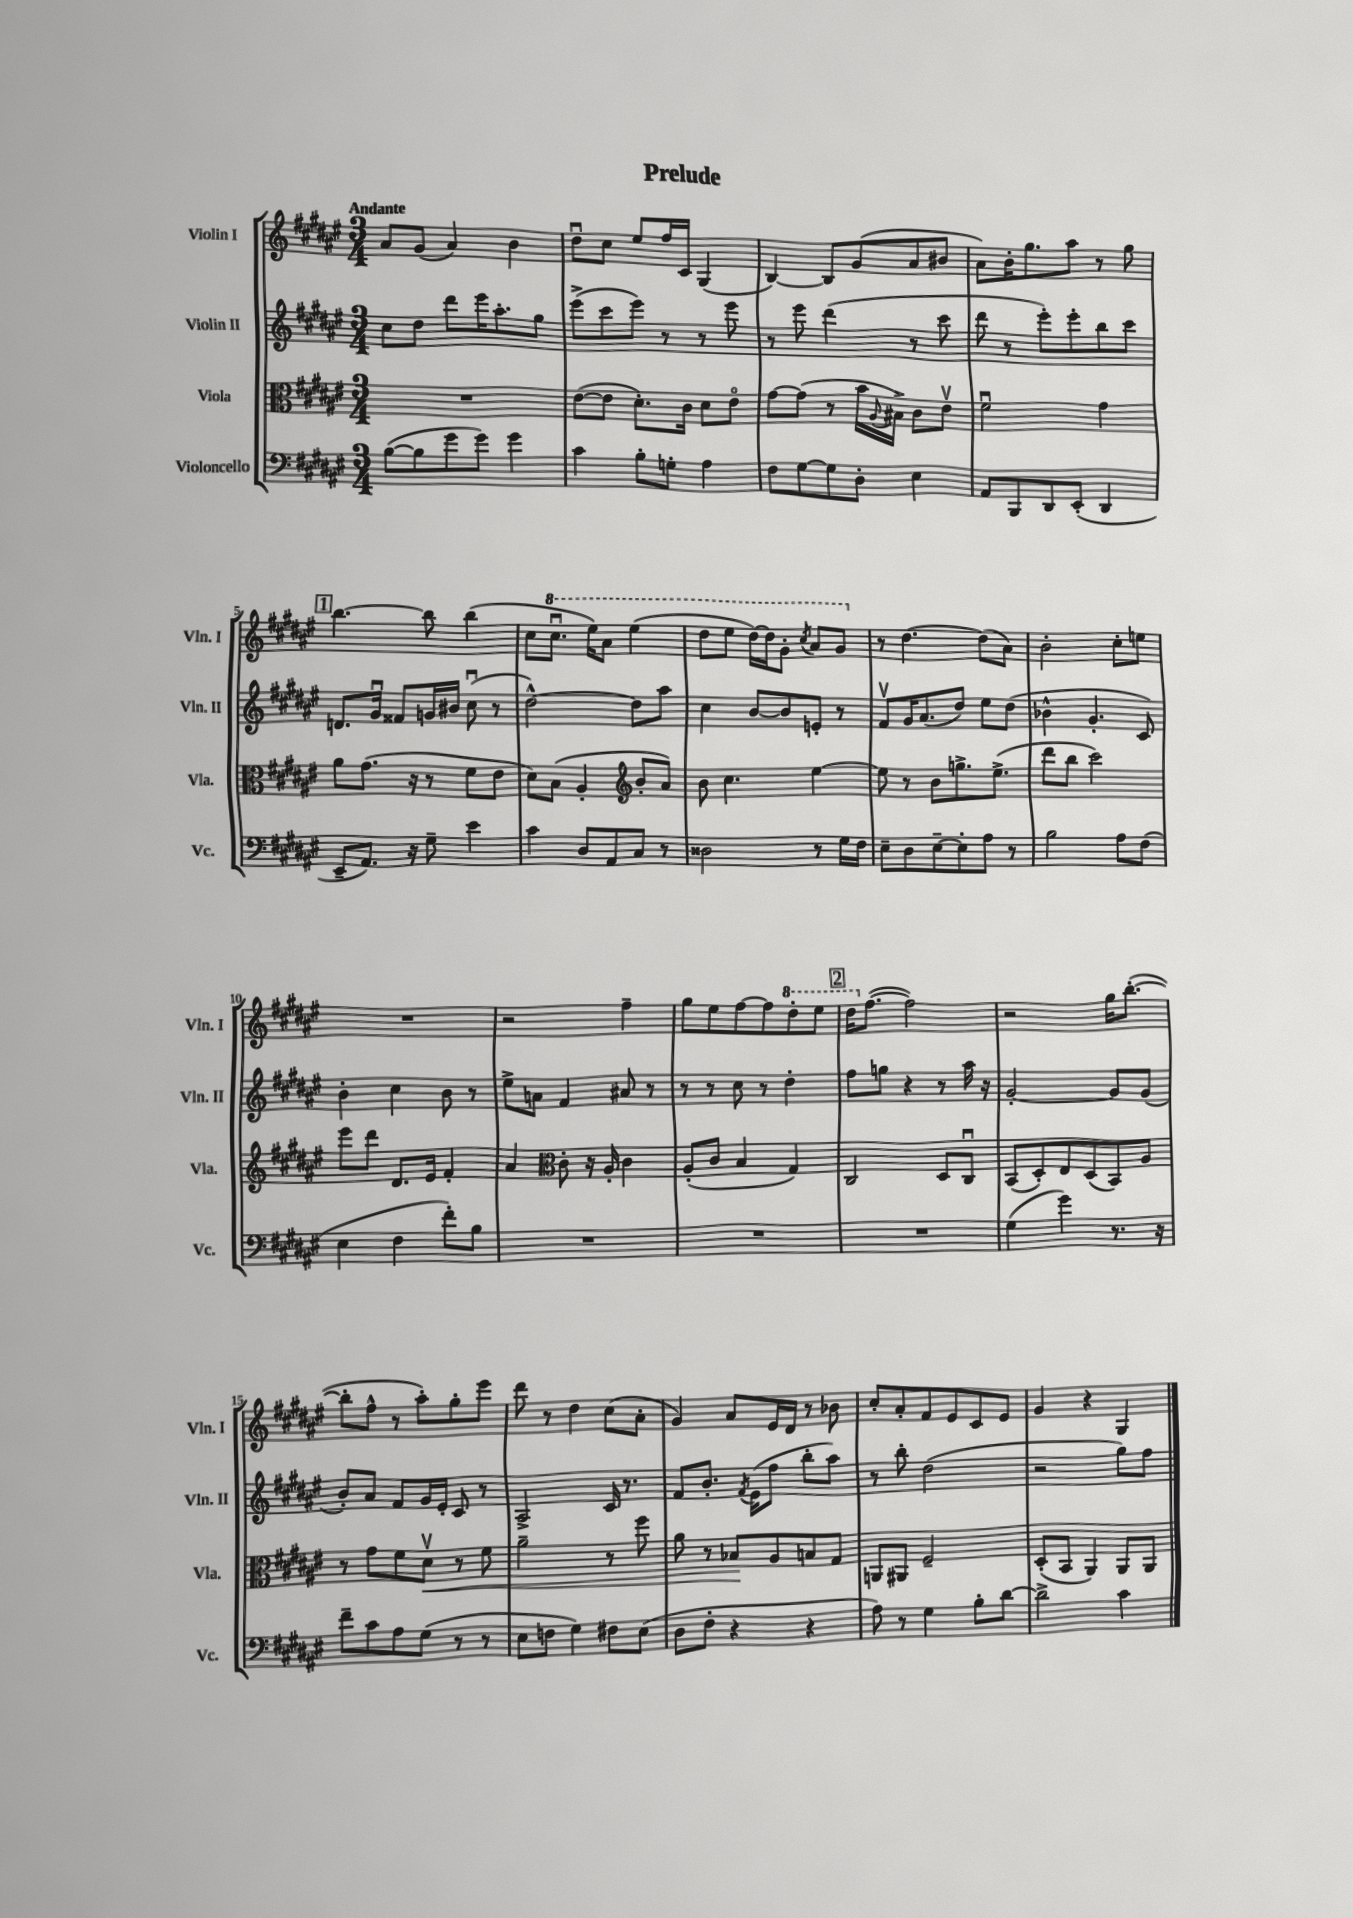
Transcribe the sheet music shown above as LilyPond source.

\header { title = "Prelude" }
<<
\new StaffGroup <<
\new Staff = "s0" \with { instrumentName = "Violin I" shortInstrumentName = "Vln. I" } {
    \clef treble \key fis \major \numericTimeSignature \time 3/4 \tempo "Andante"
    ais'8 gis'8( ais'4) b'4 |
    dis''8\downbow cis''8 eis''8 fis''16 cis'16 gis4( |
    b4~) b8 gis'8( ais'8 bis'8 |
    ais'8) b'16-. gis''8. ais''8 r8 gis''8 |
    \mark \markup { \box "1" } b''4.~ b''8 b''4( |
    cis''8 \ottava #1 cis'''8.\downbow eis'''16) ais''8 eis'''4( |
    dis'''8 eis'''8 dis'''16~) dis'''16 gis''8-. \acciaccatura { cis'''8 } ais''8 gis''8 \ottava #0 |
    r8 dis''4.~ dis''8( ais'8) |
    b'2-. cis''8-. e''8 |
    R2. |
    r2 fis''4-- |
    gis''8 eis''8 fis''8~ fis''8 \ottava #1 dis'''8-. eis'''8 |
    \mark \markup { \box "2" } dis'''16 \ottava #0 fis''8.~( fis''2) |
    r2 gis''16 b''8.~-.( |
    b''8-. fis''8-^ r8 ais''8-.) gis''8-. eis'''8 |
    dis'''8 r8 dis''4 cis''8( ais'8-. |
    gis'4) ais'8 eis'16 dis'16 r8 bes'8 |
    cis''8-. ais'8-. fis'8 eis'8 cis'8 eis'8 |
    gis'4 r4 gis4 \bar "|." |
}
\new Staff = "s1" \with { instrumentName = "Violin II" shortInstrumentName = "Vln. II" } {
    \clef treble \key fis \major \numericTimeSignature \time 3/4
    cis''8 dis''8 dis'''8 eis'''16 ais''8.-. gis''8 |
    eis'''8->( cis'''8 eis'''8) r8 r8 eis'''8 |
    r8 eis'''8 dis'''4( r8 cis'''8 |
    dis'''8 r8 eis'''8-.) eis'''8-. b''8 cis'''8 |
    \mark \markup { \box "1" } d'8. gis'16\downbow fisis'8 g'16 bis'16 cis''8\downbow( r8 |
    dis''2~-^) dis''8 ais''8 |
    cis''4 b'8~ b'8 e'8-. r8 |
    fis'8\upbow gis'16 ais'8.( dis''8) eis''8 dis''8( |
    bes'4-^ gis'4.-. cis'8) |
    b'4-. cis''4 b'8 r8 |
    eis''8-> a'8 fis'4 ais'8 r8 |
    r8 r8 cis''8 r8 dis''4-. |
    \mark \markup { \box "2" } fis''8 g''8 r4 r8 ais''16 r16 |
    gis'2~-. gis'8 gis'8( |
    b'8-.) ais'8 fis'8 gis'16 eis'16-. cis'8 r8 |
    ais2-> cis'16 r8. |
    fis'8 b'8.-. \acciaccatura { fis'8 } eis'16( fis''8 b''8-. ais''8) |
    r8 b''8-. dis''2( |
    r2 gis''8) fis''8 \bar "|." |
}
\new Staff = "s2" \with { instrumentName = "Viola" shortInstrumentName = "Vla." } {
    \clef alto \key fis \major \numericTimeSignature \time 3/4
    R2. |
    eis'8~( eis'8 dis'8.-.) cis'16 dis'8 eis'8\flageolet |
    gis'8~ gis'8( r8 b'16 \appoggiatura { ais8 } bis16->) cis'8 eis'8\upbow |
    fis'2\downbow gis'4 |
    \mark \markup { \box "1" } ais'8 gis'8.( r16 r8 fis'8 eis'8 |
    dis'8) b8( ais4-. \clef treble b'8-. ais'8) |
    b'8 cis''4. eis''4~ |
    eis''8 r8 b'8 g''8.-> eis''8.->( |
    dis'''8 b''8 cis'''2) |
    eis'''8 dis'''8 dis'8. eis'16 fis'4-. |
    ais'4 \clef alto cis'8-. r16 ais16-. cis'4 |
    ais8-.( cis'8 b4 gis4) |
    \mark \markup { \box "2" } cis2 dis8 cis8\downbow |
    b,8( dis8-.) eis8 dis8( b,8) ais8 |
    r8 gis'8 fis'8 dis'8\upbow\< r8 fis'8 |
    ais'2-- r8 fis''8 |
    ais'8 r8 bes8\! ais8 b8 gis8 |
    a,8 ais,8 fis2-- |
    dis8-.( b,8 ais,4) ais,8 ais,8 \bar "|." |
}
\new Staff = "s3" \with { instrumentName = "Violoncello" shortInstrumentName = "Vc." } {
    \clef bass \key fis \major \numericTimeSignature \time 3/4
    b8~( b8 gis'8 gis'8) gis'4 |
    cis'4 b8-. g8-. ais4 |
    fis8 gis8~ gis8 dis8-. eis4 |
    ais,8 b,,8 dis,8 eis,8-.( dis,4 |
    \mark \markup { \box "1" } eis,8-- ais,8.) r16 gis8-- eis'4 |
    cis'4 dis8 ais,8 cis8 r8 |
    disis2 r8 gis16 fis16 |
    eis8-- dis8 eis8~-- eis8-. ais8 r8 |
    b2 ais8 fis8( |
    eis4 fis4 fis'8-.) b8 |
    R2. |
    R2. |
    \mark \markup { \box "2" } R2. |
    gis4( gis'4) r8. r16 |
    fis'8-- cis'8 ais8 gis8( r8 r8 |
    eis8 f8 gis4) fis8 eis8( |
    dis8 fis8-. r4 r4 |
    ais8) r8 gis4 b8-. dis'8~ |
    dis'2-> cis'4 \bar "|." |
}
>>
>>
